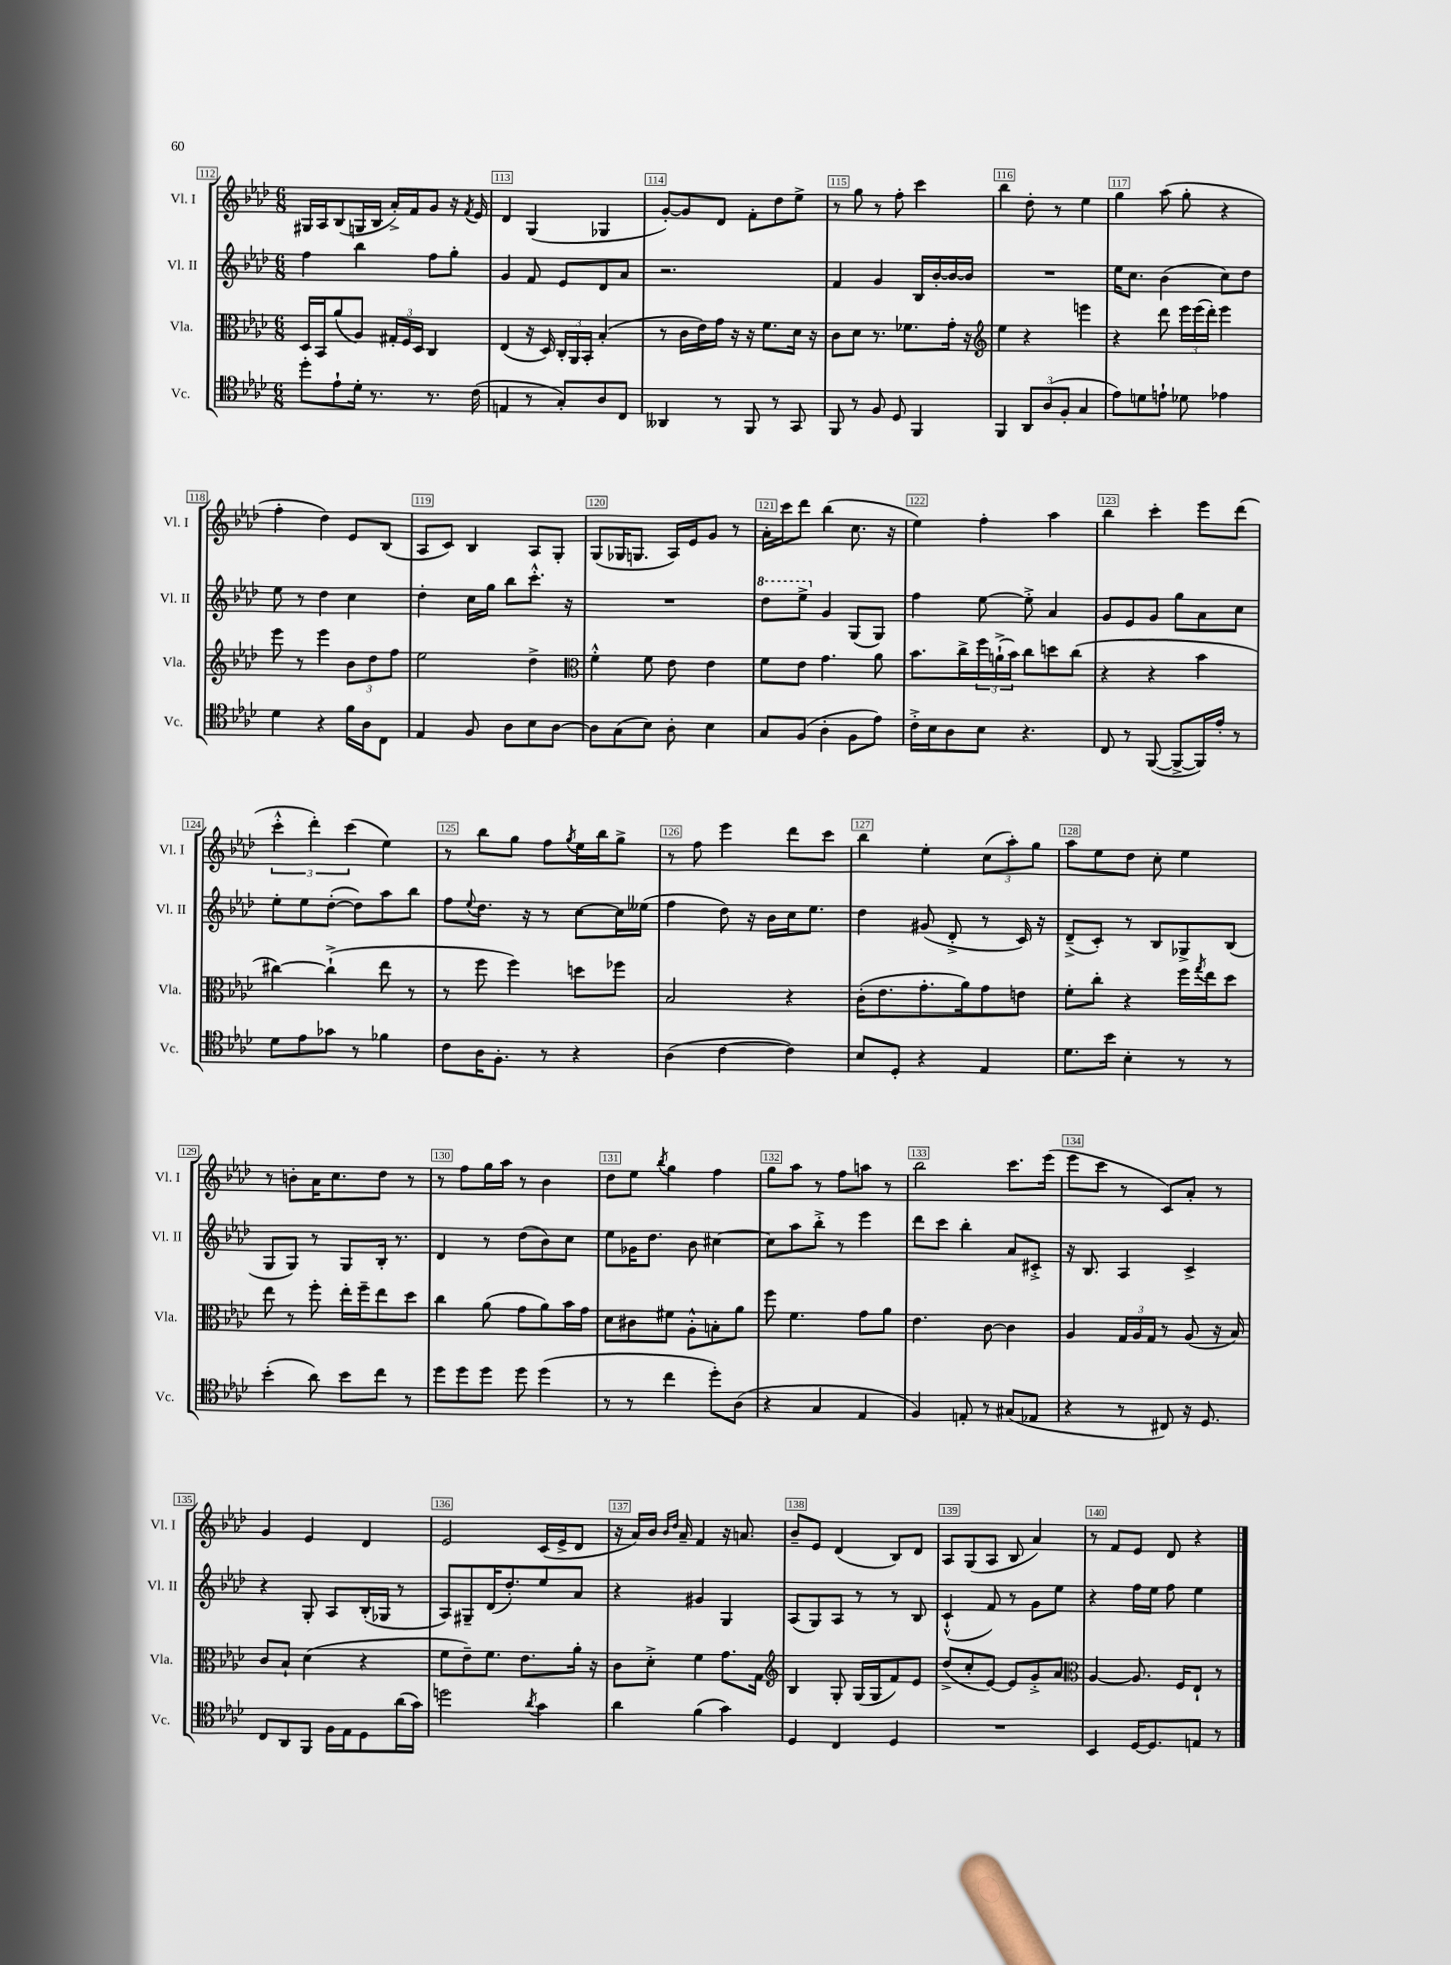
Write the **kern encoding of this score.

**kern	**kern	**kern	**kern
*staff4	*staff3	*staff2	*staff1
*clefC4	*clefC3	*clefG2	*clefG2
*k[b-e-a-d-]	*k[b-e-a-d-]	*k[b-e-a-d-]	*k[b-e-a-d-]
*M6/8	*M6/8	*M6/8	*M6/8
8dd-'	16D-	4ff	16G#
.	16BB-	.	16A-
8e-`	(8a-	.	(8B-
16d-'	8A-)	4bb-	16G
8.r	.	.	16B-
.	24G#'	.	16a-'^)
.	24F	.	.
.	.	.	16f
.	24D-	.	.
8.r	4C	8ff	8g
.	.	8gg'	16r
.	.	.	8qf
(16c	.	.	16e-
=	=	=	=
4E	(4E-	4g	4d-
8r	16r	8f	(4G
.	16D-)	.	.
8G')	24C'	8e-	.
.	24AA-	.	.
.	24BB-'	.	.
8A-	(4B-'	8d-	4G-
8C	.	8a-	.
=	=	=	=
4AA--	8r	2.r	[8g')
.	16c	.	8g]
.	16e-)	.	.
8r	16g	.	8d-
.	16r	.	.
8FF	16r	.	8f'
.	8.f	.	.
8r	.	.	8dd-
8GG	16d-	.	8ee-^
.	16r	.	.
=	=	=	=
8FF	8c	4f	8r
8r	8d-	.	8gg
8F	8.r	4g	8r
8D-	.	.	8ff'
.	8.f-	.	.
4FF	.	16B-	4ccc
.	.	[16b-'	.
.	16g'	16b-_	.
.	16r	16b-]	.
=	=	=	=
*	*clefG2	*	*
4FF	4ee-	2.r	4bb-
12AA-	4r	.	8dd-'
(12A-	.	.	.
.	.	.	8r
12F'	.	.	.
4G	4eee	.	4ee-
=	=	=	=
8e-)	4r	16ee-	4gg
.	.	8.cc	.
8d	.	.	.
8e`	8ddd-	(4b-	(8aa-
8d-	24eee-	.	8gg'
.	(24eee-	.	.
.	24ddd-')	.	.
4e-	4eee-	8cc)	4r
.	.	8dd-	.
=	=	=	=
4d-	8eee-	8ee-	4ff'
.	8r	8r	.
4r	4eee-	4dd-	4dd-)
16f	12b-	4cc	8e-
16A-	.	.	.
.	12dd-	.	.
8C	.	.	(8B-
.	12ff	.	.
=	=	=	=
4E-	2ee-	4dd-'	8A-
.	.	.	8c)
8F	.	16cc	4B-
.	.	16gg	.
8A-	.	8bb-	.
8B-	4dd-^	8.ccc'^^	8A-
[8A-	.	.	8G'
.	.	16r	.
=	=	=	=
*	*clefC3	*	*
8A-]	4f'^^	2.r	(8G
(8G	.	.	16G-
.	.	.	8.G
8B-)	8f	.	.
8A-'	8e-	.	16A-)
.	.	.	16e-
4B-	4e-	.	8g
.	.	.	8r
=	=	=	=
8G	8f	8ddd-	16a-'
.	.	.	16ccc
(8F	8e-	8eee-^	8ddd-
4A-'	4.g	4g	(4bb-
8F	.	(8G	8.cc
8e-)	8a-	8G)	.
.	.	.	16r
=	=	=	=
16c'^	8.b-	4ff	4ee-)
16B-	.	.	.
8A-	.	.	.
.	16cc^	.	.
8B-	24ff	[8ee-	4ff'
.	(24a`^	.	.
.	24b-)	.	.
4.r	8cc	8ee-'^]	.
.	8dd	4a-	4aa-
.	(8cc	.	.
=	=	=	=
8C	4r	8g	4bb-
8r	.	8e-	.
([8FF	4r	8g	4ccc'
8FF^_	.	8gg	.
16FF])	4b-	8a-	8eee-
16e-'	.	.	.
8r	.	8cc	(8ddd-
=	=	=	=
8d-	[4cc#)	8ee-'	6ccc'^^
8e-	.	8ee-	.
.	.	.	6ddd-')
8g-	(4cc#`^]	([8dd-'	.
.	.	.	(6ccc
8r	.	8dd-])	.
4f-	8ee-	8aa-	4ee-)
.	8r	8bb-	.
=	=	=	=
8c	8r	8ff	8r
.	.	8qqee-	.
16A-	8ff	8.dd-	8bb-
8.F'	.	.	.
.	4ff)	.	8gg
.	.	16r	.
8r	.	8r	8ff
.	.	.	8qgg
4r	8dd	[8cc	16ee-
.	.	.	16bb-
.	8ff-	16cc]	8gg^
.	.	(16ee--	.
=	=	=	=
(4A-	2B-	4ff	8r
.	.	.	8ff
[4c	.	8dd-)	4eee-
.	.	16r	.
.	.	16b-	.
4c])	4r	16cc	8ddd-
.	.	8.ee-	.
.	.	.	8ccc
=	=	=	=
8B-	(16c'	4dd-	4bb-
.	8.e-	.	.
8D-'	.	.	.
4r	8.g'	(8g#	4ee-'
.	.	8d-'^	.
.	16a-)	.	.
4E-	8g	8r	(12cc
.	.	.	12aa-')
.	8e	16c)	.
.	.	.	12gg
.	.	16r	.
=	=	=	=
8.d-	8f'	(8d-~^	8aa-
.	8cc'	8c')	8ee-
16b-	.	.	.
4B-'	4r	8r	8dd-
.	.	8B-	8cc'
8r	16ff	8G-^	4ee-
.	8qgg	.	.
.	16ee-	.	.
8r	8dd-	(8B-	.
=	=	=	=
(4b-'	8ee-	8G	8r
.	8r	8G)	8b'
8a-)	8ff'	8r	16a-
.	.	.	8.cc
8b-	16ee-'	8G	.
.	16ff~	.	.
8cc	8ee-	16B-'	8dd-
.	.	8.r	.
8r	8dd-	.	8r
=	=	=	=
8dd-	4cc	4d-	8r
8dd-	.	.	8ff
8dd-	(8a-	8r	16gg
.	.	.	16aa-
8dd-	8g	(8dd-	8r
(4dd-	8a-)	8b-)	4b-
.	16b-	8cc	.
.	16g	.	.
=	=	=	=
8r	8d-	8ee-	8dd-
8r	8c#	16g-	8ee-
.	.	8.dd-	.
.	.	.	8qbb-
4cc	8f#	.	4gg
.	8A-'^^	8b-	.
8dd-')	8B'	[4cc#	4ff
(8A-	8a-	.	.
=	=	=	=
4r	8ff	8cc#]	8gg
.	4.f	8aa-	8aa-
4G	.	8bb-'^	8r
.	.	8r	8ff
4E-	8g	4eee-	8aa
.	8a-	.	8r
=	=	=	=
4F)	4.e-	8ddd-	2bb-
.	.	8ccc	.
8E'	.	4bb-'	.
8r	[8c	.	.
(8G#	4c]	8a-	8.ccc
8E-	.	8c#'^	.
.	.	.	(16eee-
=	=	=	=
4r	4A-	16r	8eee-
.	.	8.B-	.
.	.	.	8ccc
8r	24G	4A-	8r
.	24A-	.	.
.	24G	.	.
8C#)	8r	.	8c)
16r	(8A-	4c^	8a-'
8.D-	.	.	.
.	16r	.	8r
.	16B-)	.	.
=	=	=	=
8C	8c	4r	4g
8AA-	8B-`	.	.
8FF	(4d-	8G'	4e-
16F	.	8A-	.
16E-	.	.	.
8D-	4r	(16B-'	4d-
.	.	16G-	.
(16a-	.	8r	.
16g)	.	.	.
=	=	=	=
2dd	8f	8A-)	2e-
.	8e-~)	8G#~	.
.	8.f	(16d-	.
.	.	8.dd-')	.
.	8.e-	.	.
8qa-	.	.	.
4g	.	8ee-	(16c
.	.	.	16e-^
.	16a-'	8a-	8d-
.	16r	.	.
=	=	=	=
4a-	8c	4r	16r
.	.	.	16a-)
.	8d-'^	.	16b-
.	.	.	16qqb-
.	.	.	16qqdd-
.	.	.	16a-~
(4f	4f	4g#	4f
4g)	8.g	4G	16r
.	.	.	8.a
.	16G	.	.
=	=	=	=
*	*clefG2	*	*
4D-	4B-	(8A-	8b-~
.	.	8G)	8e-
4C	8G'	8A-	(4d-
.	(16G	8r	.
.	16G	.	.
4D-	8f)	8r	8B-)
.	8e-	8B-	8d-
=	=	=	=
2.r	(8dd-^	(4c`^^	8A-
.	8cc'	.	(8G
.	[8e-)	8f)	8A-
.	8e-]	8r	8B-
.	8g'^	8g	4a-)
.	8a-	8ee-	.
=	=	=	=
*	*clefC3	*	*
4BB-	[4A-	4r	8r
.	.	.	8f
[16D-	8.A-]	16ff	8e-
8.D-]	.	16ee-	.
.	.	8ff	8d-
.	16F	.	.
8E	8E-`	4ee-	4r
8r	8r	.	.
==	==	==	==
*-	*-	*-	*-
